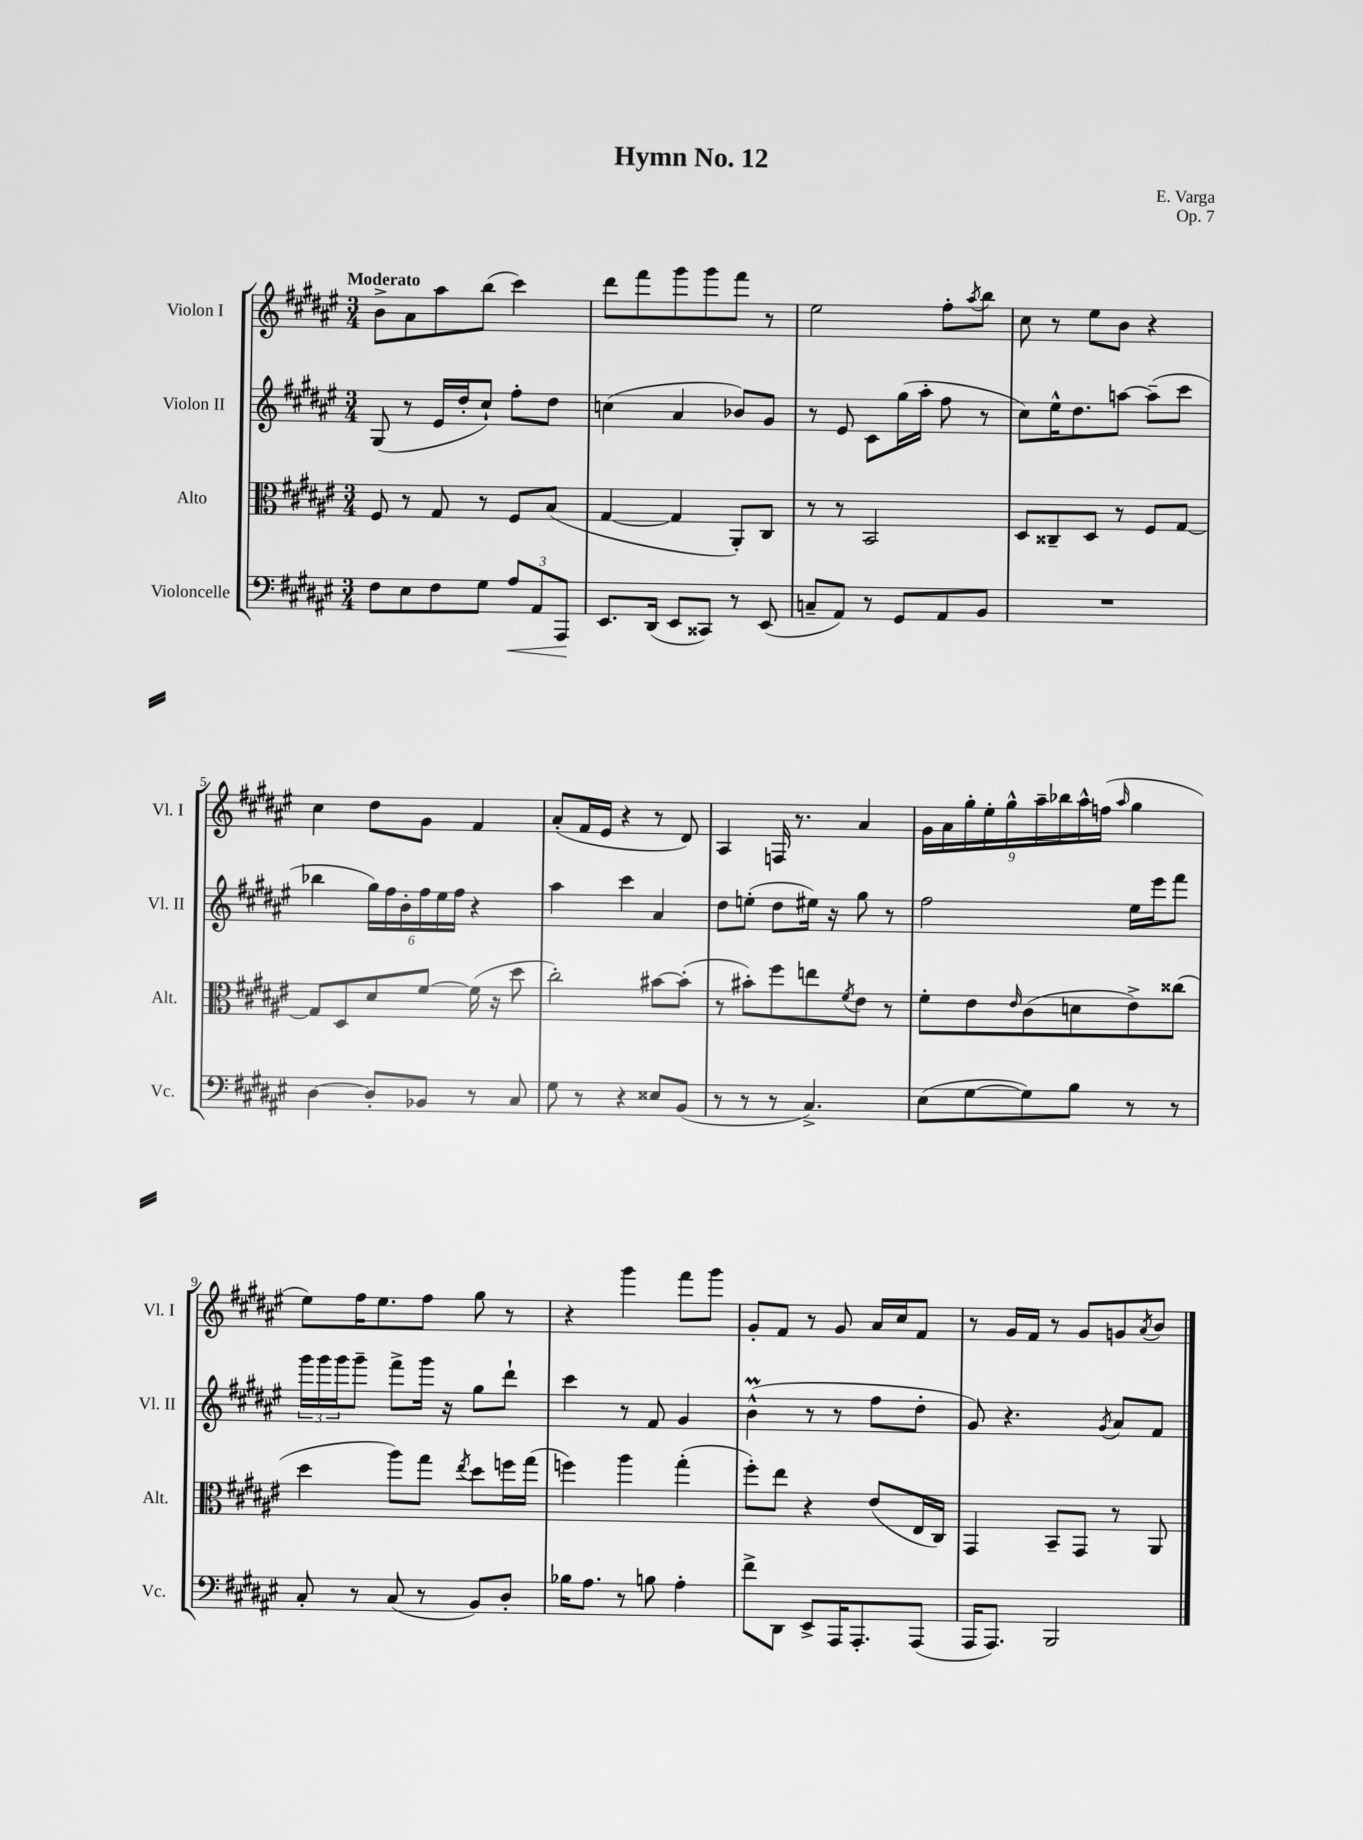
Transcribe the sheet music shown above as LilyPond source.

\header { title = "Hymn No. 12" composer = "E. Varga" opus = "Op. 7" }
<<
\new StaffGroup <<
\new Staff = "s0" \with { instrumentName = "Violon I" shortInstrumentName = "Vl. I" } {
    \clef treble \key fis \major \numericTimeSignature \time 3/4 \tempo "Moderato"
    b'8-> ais'8 ais''8 b''8( cis'''4) |
    dis'''8 fis'''8 gis'''8 gis'''8 fis'''8 r8 |
    eis''2 fis''8-. \acciaccatura { ais''8 } b''8 |
    cis''8 r8 eis''8 b'8 r4 |
    cis''4 dis''8 gis'8 fis'4 |
    ais'8-.( fis'16 eis'16 r4 r8 dis'8) |
    ais4 f16 r8. ais'4 |
    \tuplet 9/8 { gis'16 ais'16 gis''16-. eis''16-. gis''16-^ ais''16-- bes''16 ais''16-^ f''16( } \grace { ais''16 } gis''4 |
    eis''8) fis''16 eis''8. fis''8 gis''8 r8 |
    r4 gis'''4 fis'''8 gis'''8 |
    gis'8-. fis'8 r8 gis'8 ais'16 cis''16 fis'8 |
    r8 gis'16 fis'16 r8 gis'8 g'8 \acciaccatura { ais'8 } b'8 \bar "|." |
}
\new Staff = "s1" \with { instrumentName = "Violon II" shortInstrumentName = "Vl. II" } {
    \clef treble \key fis \major \numericTimeSignature \time 3/4
    gis8( r8 eis'16 dis''16-. cis''8-!) fis''8-. dis''8 |
    c''4( ais'4 bes'8) gis'8 |
    r8 eis'8 cis'8 gis''16( ais''16-. fis''8 r8 |
    cis''8) eis''16-^ dis''8. a''8~ a''8--( cis'''8 |
    bes''4 \tuplet 6/4 { gis''16) fis''16 b'16-. fis''16 eis''16 fis''16 } r4 |
    ais''4 cis'''4 ais'4 |
    dis''8 e''8-.( dis''8 eis''16) r16 gis''8 r8 |
    fis''2 eis''16 eis'''16 fis'''8 |
    \tuplet 3/2 { gis'''16 gis'''16 gis'''16 } gis'''8-- fis'''8-> gis'''16 r16 gis''8 dis'''8-! |
    cis'''4 r8 fis'8 gis'4 |
    b'4-^\prall( r8 r8 fis''8 dis''8-. |
    gis'8) r4. \acciaccatura { gis'8 } ais'8 fis'8 \bar "|." |
}
\new Staff = "s2" \with { instrumentName = "Alto" shortInstrumentName = "Alt." } {
    \clef alto \key fis \major \numericTimeSignature \time 3/4
    fis8 r8 gis8 r8 fis8 b8( |
    gis4~ gis4 ais,8-.) cis8 |
    r8 r8 b,2 |
    dis8 cisis8-- dis8 r8 fis8 gis8~ |
    gis8 dis8 dis'8 fis'8~ fis'16( r16 dis''8 |
    cis''2-.) bis'8~ bis'8-.( |
    r8 bis'8-.) fis''8 e''8 \acciaccatura { fis'8 } eis'8 r8 |
    fis'8-. eis'8 \grace { eis'16 } cis'8( d'8 eis'8->) cisis''8( |
    dis''4 ais''8) gis''8 \acciaccatura { eis''8 } dis''8 f''16 gis''16( |
    f''4) ais''4 gis''4-.( |
    fis''8-.) eis''8 r4 eis'8( eis16 cis16) |
    gis,4 b,8-- gis,8 r8 ais,8 \bar "|." |
}
\new Staff = "s3" \with { instrumentName = "Violoncelle" shortInstrumentName = "Vc." } {
    \clef bass \key fis \major \numericTimeSignature \time 3/4
    fis8 eis8 fis8 gis8 \tuplet 3/2 { ais8\< ais,8 ais,,8\! } |
    eis,8. dis,16( eis,8 cisis,8) r8 eis,8( |
    c8-- ais,8) r8 gis,8 ais,8 b,8 |
    R2. |
    dis4~ dis8-. bes,8 r8 cis8 |
    gis8 r8 r4 eisis8 b,8( |
    r8 r8 r8 cis4.->) |
    eis8( gis8~ gis8) b8 r8 r8 |
    cis8-. r8 cis8( r8 b,8) dis8-. |
    bes16 ais8. r8 b8 ais4-. |
    fis'8-> dis,8 eis,8-> ais,,16 ais,,8.-. ais,,8( |
    ais,,16 ais,,8.) b,,2 \bar "|." |
}
>>
>>
